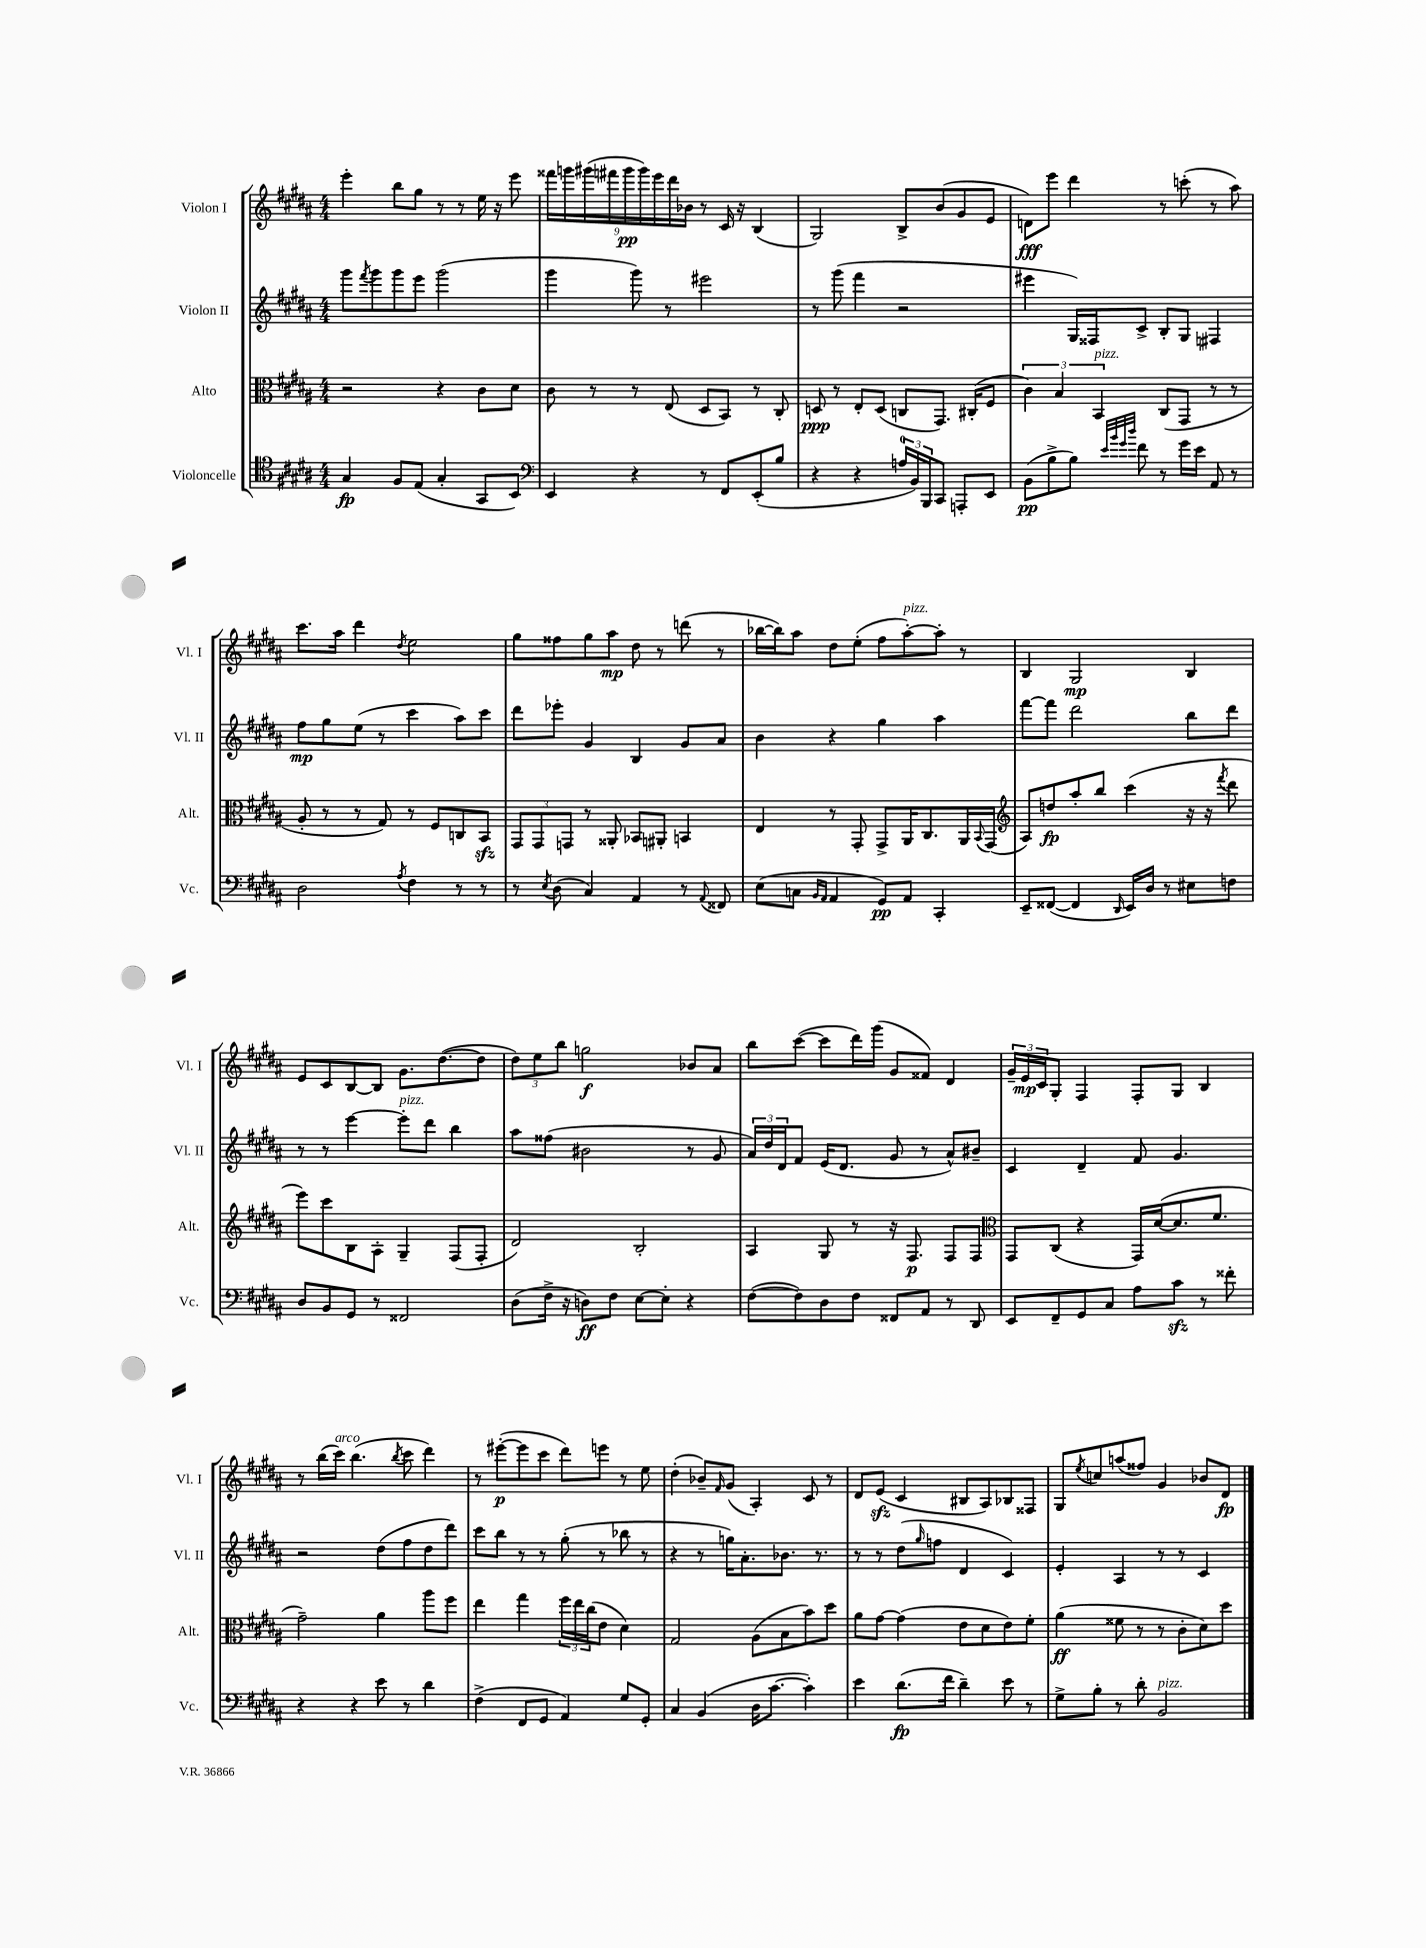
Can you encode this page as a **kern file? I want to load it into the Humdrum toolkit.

**kern	**kern	**kern	**kern
*staff4	*staff3	*staff2	*staff1
*clefC4	*clefC3	*clefG2	*clefG2
*k[f#c#g#d#a#]	*k[f#c#g#d#a#]	*k[f#c#g#d#a#]	*k[f#c#g#d#a#]
*M4/4	*M4/4	*M4/4	*M4/4
4G#	2r	8ggg#	4eee'
.	.	8qfff#	.
.	.	8ggg#	.
8F#	.	8ggg#	8bb
(8E	.	8eee	8gg#
4G#'	4r	(2ggg#	8r
.	.	.	8r
8GG#	8c#	.	16ee
.	.	.	16r
8BB)	8d#	.	8eee
=	=	=	=
*clefF4	*	*	*
4EE	8c#	4ggg#	18fff##
.	.	.	18ggg
.	.	.	(18ggg#
.	8r	.	.
.	.	.	18fff#
.	.	.	18ggg#
4r	8r	8ggg#)	.
.	.	.	18ggg#)
.	.	.	18eee
.	(8E	8r	.
.	.	.	18ddd#
.	.	.	18b-
8r	8D#	2eee#	8r
8FF#	8BB)	.	16c#
.	.	.	16r
(8EE'	8r	.	(4B
8B	8C#'	.	.
=	=	=	=
4r	8D	8r	2G#)
.	8r	(8ggg#	.
4r	8E'	4fff#	.
.	(8D	.	.
24A	8C	2r	8B^
24BB)	.	.	.
24BBB	.	.	.
8CC#	8.GG#)	.	(8b
8AAA'	.	.	8g#
.	(16C#'	.	.
8EE	8F#	.	8e
=	=	=	=
(8BB	6c#)	4eee#	8d)
8B^	.	.	8eee
.	6B	.	.
8B)	.	16G#)	4ddd#
.	.	16F##	.
.	6BB	.	.
32qqe	.	.	.
32qqb	.	.	.
32qqg#	.	.	.
32qqdd#	.	.	.
8f#	.	8c#^	.
8r	(8C#	8B'	8r
16g#	8GG#	8G#	(8ccc'
16e	.	.	.
8AA#	8r	4F#	8r
8r	8r	.	8aa#)
=	=	=	=
2D#	8A#'	8ff#	8.ccc#
.	8r	8gg#	.
.	.	.	16aa#
.	8r	(8ee	4ddd#
.	8G#)	8r	.
8qA#	.	.	8qdd#
4F#	8r	4ccc#	2ee
.	8F#	.	.
8r	8C	8aa#)	.
8r	8BB	8ccc#	.
=	=	=	=
8r	12GG#	8ddd#	8gg#
.	12GG#	.	.
8qE	.	.	.
(8D#	.	8eee-'	8ff##
.	12GG	.	.
4C#)	8r	4g#	8gg#
.	8AA##'	.	8aa#
4AA#	8BB-	4B	8dd#
.	8AA#'	.	8r
8r	4BB	8g#	(8ddd
8qqAA#	.	.	.
8FF##	.	8a#	8r
=	=	=	=
(8E	4E	4b	[16bb-
.	.	.	16bb-])
8C	.	.	8aa#
16qqBB	.	.	.
16qqAA#	.	.	.
4AA#	8r	4r	8dd#
.	8GG#'	.	(8ee'
8GG#)	8GG#^	4gg#	8ff#
8AA#	16AA#	.	[8aa#')
.	8.C#	.	.
4CC#'	.	4aa#	8aa#']
.	16AA#	.	8r
.	8qqBB	.	.
.	(16GG#	.	.
=	=	=	=
*	*clefG2	*	*
8EE~	8A#)	[8fff#	4B
([8FF##	8dd	8fff#]	.
4FF##]	8aa#'	2ddd#	2G#
.	8bb	.	.
16qqDD#	.	.	.
16EE)	(4ccc#	.	.
16D#	.	.	.
8r	.	.	.
8E#	16r	8bb	4B
.	16r	.	.
.	8qfff#	.	.
8F	8ddd#	8ddd#	.
=	=	=	=
8D#	8eee)	8r	8e
8BB	8ccc#	8r	8c#
8GG#	8B	[4eee	[8B
8r	8A#'	.	8B]
2FF##	4G#~	8eee']	8.g#
.	.	8ddd#	.
.	.	.	([8.dd#
.	(8F#	4bb	.
.	8F#'	.	8dd#]
=	=	=	=
(8D#	2d#)	8aa#	12dd#)
.	.	.	12ee
16F#^	.	(8ff##	.
.	.	.	12bb
16r	.	.	.
8D)	.	2b#	2gg
8F#	.	.	.
[8E	2B'	.	.
8E']	.	.	.
4r	.	8r	8b-
.	.	8g#	8a#
=	=	=	=
([8F#	4A#	24a#)	8bb
.	.	24dd#	.
.	.	24d#	.
8F#])	.	8f#	([8ccc#
8D#	8G#	(16e	8ccc#]
.	.	8.d#	.
8F#	8r	.	16ddd#)
.	.	.	(16ggg#
8FF##	16r	8g#	8g#
.	8.F#	.	.
8AA#	.	8r	8f##)
8r	8F#	8a#^^)	4d#
8DD#	8F#	8b#~	.
=	=	=	=
*	*clefC3	*	*
8EE	8GG#	4c#	24g#~
.	.	.	24e
.	.	.	24c#
8FF#~	(8C#	.	8G#'
8GG#	4r	4d#~	4F#
8C#	.	.	.
8A#	16GG#)	8f#	8F#'
.	([16d#	.	.
8c#	8.d#]	4.g#	8G#
8r	.	.	4B
.	8.f#	.	.
8f##'	.	.	.
=	=	=	=
4r	2g#~)	2r	8r
.	.	.	(16bb
.	.	.	16ccc#)
4r	.	.	(4.bb
8e	4a#	(8dd#	.
.	.	.	8qbb
8r	.	8ff#	8ccc#
4d#	8aa#	8dd#	4ddd#)
.	8ff#	8ddd#)	.
=	=	=	=
(4F#^	4ee	8ccc#	8r
.	.	8bb	([8eee#'
8FF#	4gg#	8r	8eee#]
8GG#	.	8r	8ccc#
4AA#)	24ff#	(8gg#'	8ddd#)
.	24ee	.	.
.	(24cc#	.	.
.	8e	8r	8eee
8G#	4d#)	8bb-	8r
8GG#'	.	8r	8ee
=	=	=	=
4C#	2G#	4r	(4dd#'
(4BB	.	8r	8b-~)
.	.	.	16qqf#
.	.	16gg)	(8g#
.	.	8.a#'	.
16D#	(8A#	.	4A#')
[8.c#	.	.	.
.	8B	8.b-	.
4c#'])	8b)	.	8c#
.	.	8.r	.
.	8dd#	.	8r
=	=	=	=
4e	8a#	8r	8d#
.	[8g#	8r	(8e
(8.d#	(4g#]	(8dd#	4c#
.	.	16qqgg#	.
.	.	8ff	.
16f#	.	.	.
4d#~)	8e	4d#	8B#
.	8d#	.	8A#)
8e	8e)	4c#)	8B-
8r	8f#'	.	8F##
=	=	=	=
8G#^	(4a#	4e'	8G#
.	.	.	8qee
8B'	.	.	8cc
8r	8f##	4A#	(8aa
8d#'	8r	.	8ff##)
2BB	8r	8r	4g#
.	8c#'	8r	.
.	8d#)	4c#	8b-
.	8dd#	.	8d#
==	==	==	==
*-	*-	*-	*-
